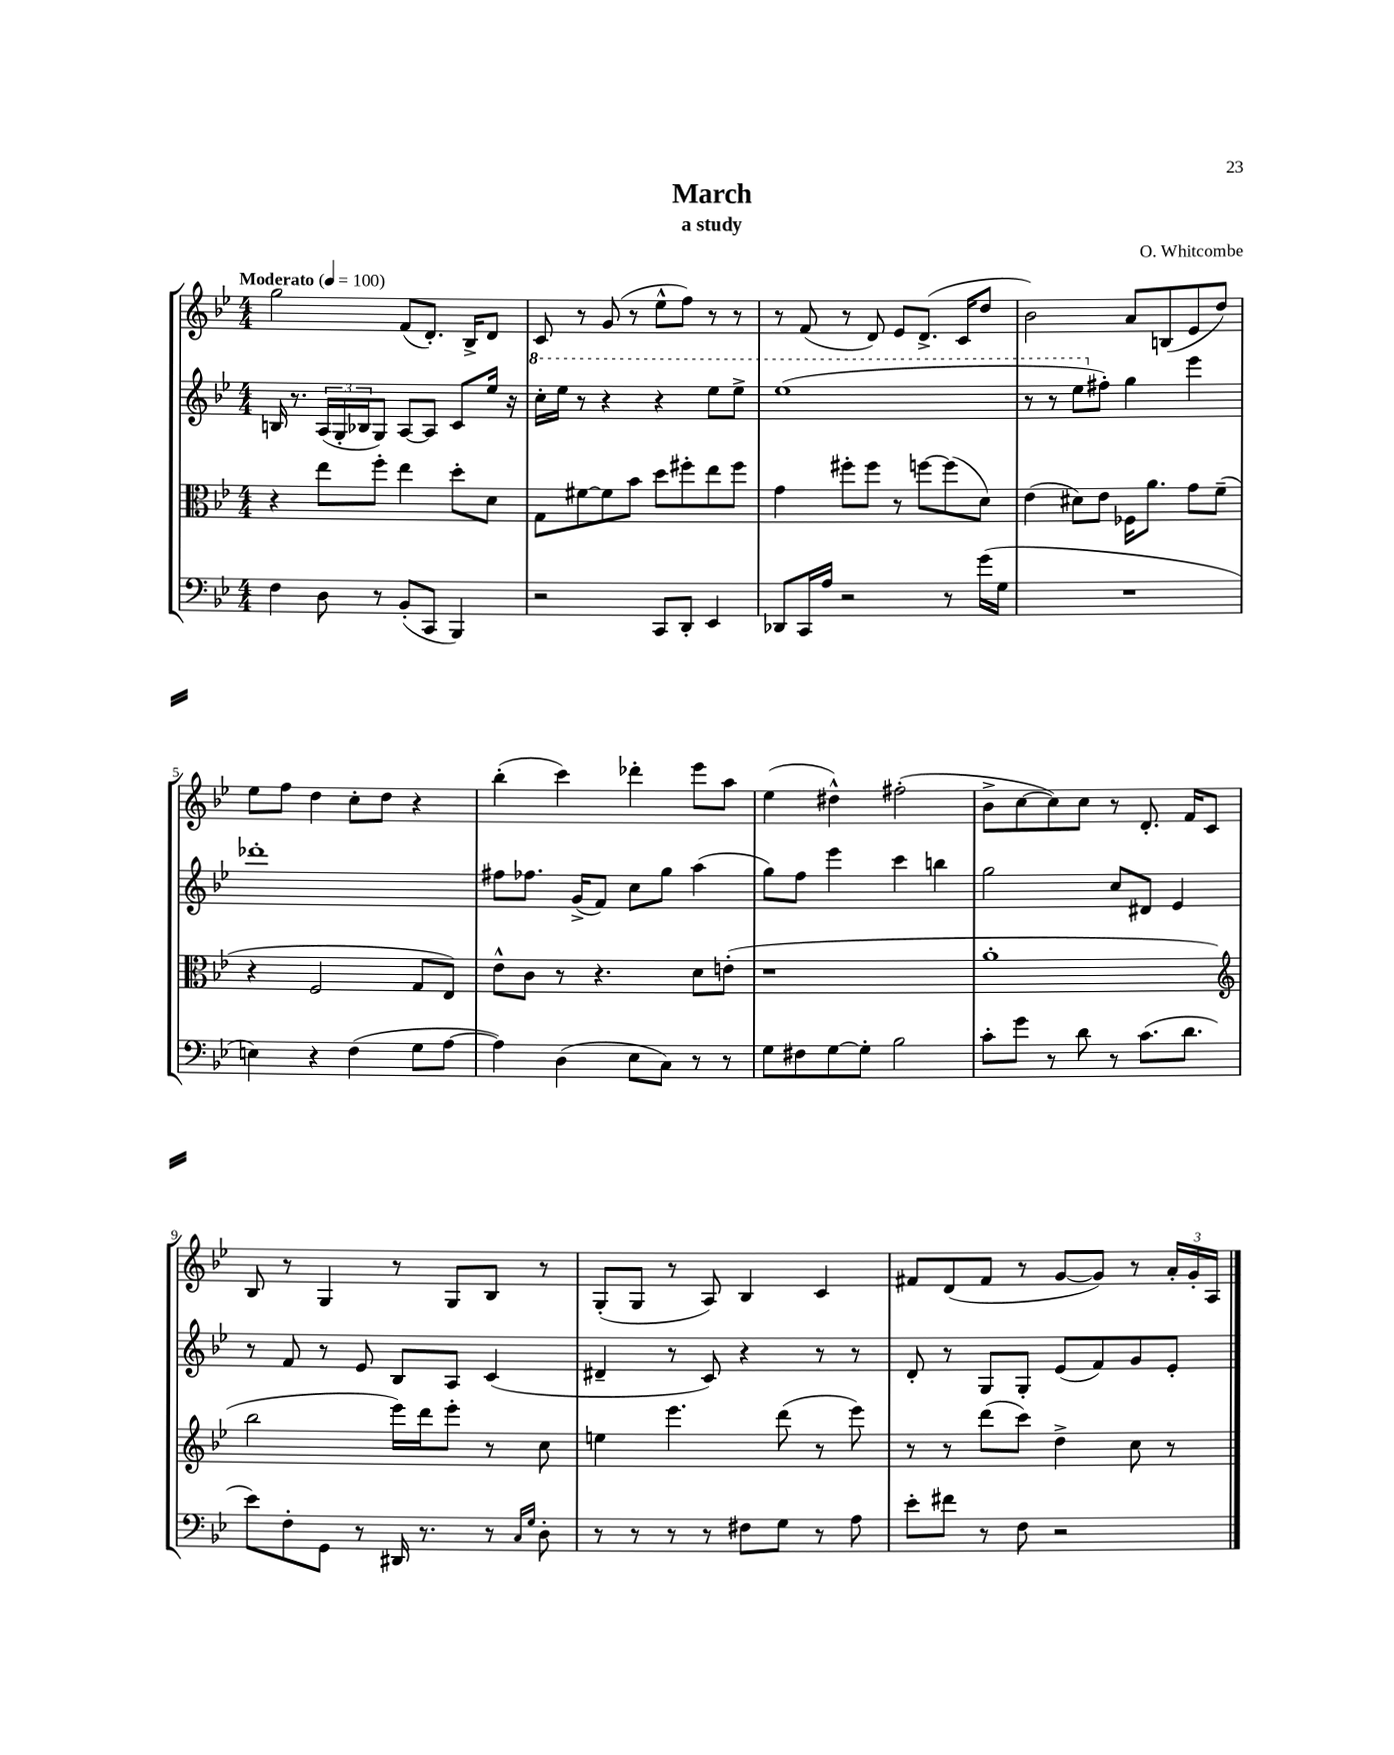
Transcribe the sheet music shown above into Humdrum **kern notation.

**kern	**kern	**kern	**kern
*staff4	*staff3	*staff2	*staff1
*clefF4	*clefC3	*clefG2	*clefG2
*k[b-e-]	*k[b-e-]	*k[b-e-]	*k[b-e-]
*M4/4	*M4/4	*M4/4	*M4/4
*MM100	*MM100	*MM100	*MM100
4F	4r	16B	2gg
.	.	8.r	.
8D	8ee-	(24A	.
.	.	24G'	.
.	.	24B-	.
8r	8ff'	8G)	.
(8BB-'	4ee-	[8A	(8f
8CC	.	8A]	8.d')
4BBB-)	8dd'	8c	.
.	.	.	16B-^
.	8d	16ee-	8d
.	.	16r	.
=	=	=	=
2r	8G	16ccc'	8c
.	.	16eee-	.
.	[8f#	8r	8r
.	8f#]	4r	(8g
.	8b-	.	8r
8CC	8dd	4r	8ee-^^
8DD'	8ff#'	.	8ff)
4EE-	8ee-	8eee-	8r
.	8ff#	8eee-^	8r
=	=	=	=
8DD-	4g	(1eee-	8r
16CC	.	.	(8f
16A	.	.	.
2r	8ff#'	.	8r
.	8ff#	.	8d)
.	8r	.	8e-
.	[8ff	.	(8.d^
8r	(8ff]	.	.
.	.	.	16c
(16g	8d)	.	8dd
16G	.	.	.
=	=	=	=
1r	(4e-	8r	2b-)
.	.	8r	.
.	8d#)	8eee-	.
.	8e-	8ff#')	.
.	16F-	4gg	8a
.	8.a	.	.
.	.	.	(8B
.	8g	4eee-	8e-
.	(8f~	.	8dd)
=	=	=	=
4E)	4r	1ddd-'	8ee-
.	.	.	8ff
4r	2F	.	4dd
(4F	.	.	8cc'
.	.	.	8dd
8G	8G	.	4r
[8A	8E-)	.	.
=	=	=	=
4A])	8e-^^	8ff#	(4bb-'
.	8c	8.ff-	.
(4D	8r	.	4ccc)
.	.	(16g^	.
.	4.r	8f)	.
8E-	.	8cc	4ddd-'
8C)	.	8gg	.
8r	8d	(4aa	8eee-
8r	(8e'	.	8aa
=	=	=	=
8G	1r	8gg)	(4ee-
8F#	.	8ff	.
[8G	.	4eee-	4dd#^^)
8G']	.	.	.
2B-	.	4ccc	(2ff#'
.	.	4bb	.
=	=	=	=
8c'	1a'	2gg	8b-^
8g	.	.	[8cc
8r	.	.	8cc])
8d	.	.	8cc
8r	.	8cc	8r
(8.c	.	8d#	8.d'
.	.	4e-	.
8.d	.	.	16f
.	.	.	8c
=	=	=	=
*	*clefG2	*	*
8e-)	2bb-	8r	8B-
8F'	.	8f	8r
8GG	.	8r	4G
8r	.	8e-	.
16DD#	16eee-)	8B-	8r
8.r	16ddd	.	.
.	8eee-'	8A	8G
8r	8r	(4c	8B-
16qqC	.	.	.
16qqG	.	.	.
8D'	8cc	.	8r
=	=	=	=
8r	4ee	4d#~	(8G'
8r	.	.	8G
8r	4.eee-	8r	8r
8r	.	8c)	8A)
8F#	.	4r	4B-
8G	(8ddd	.	.
8r	8r	8r	4c
8A	8eee-)	8r	.
=	=	=	=
8e-'	8r	8d'	8f#
8f#	8r	8r	(8d
8r	(8ddd	8G	8f#
8F	8ccc)	8G'	8r
2r	4dd^	(8e-	[8g
.	.	8f)	8g])
.	8cc	8g	8r
.	8r	8e-'	24a'
.	.	.	24g'
.	.	.	24A
==	==	==	==
*-	*-	*-	*-
